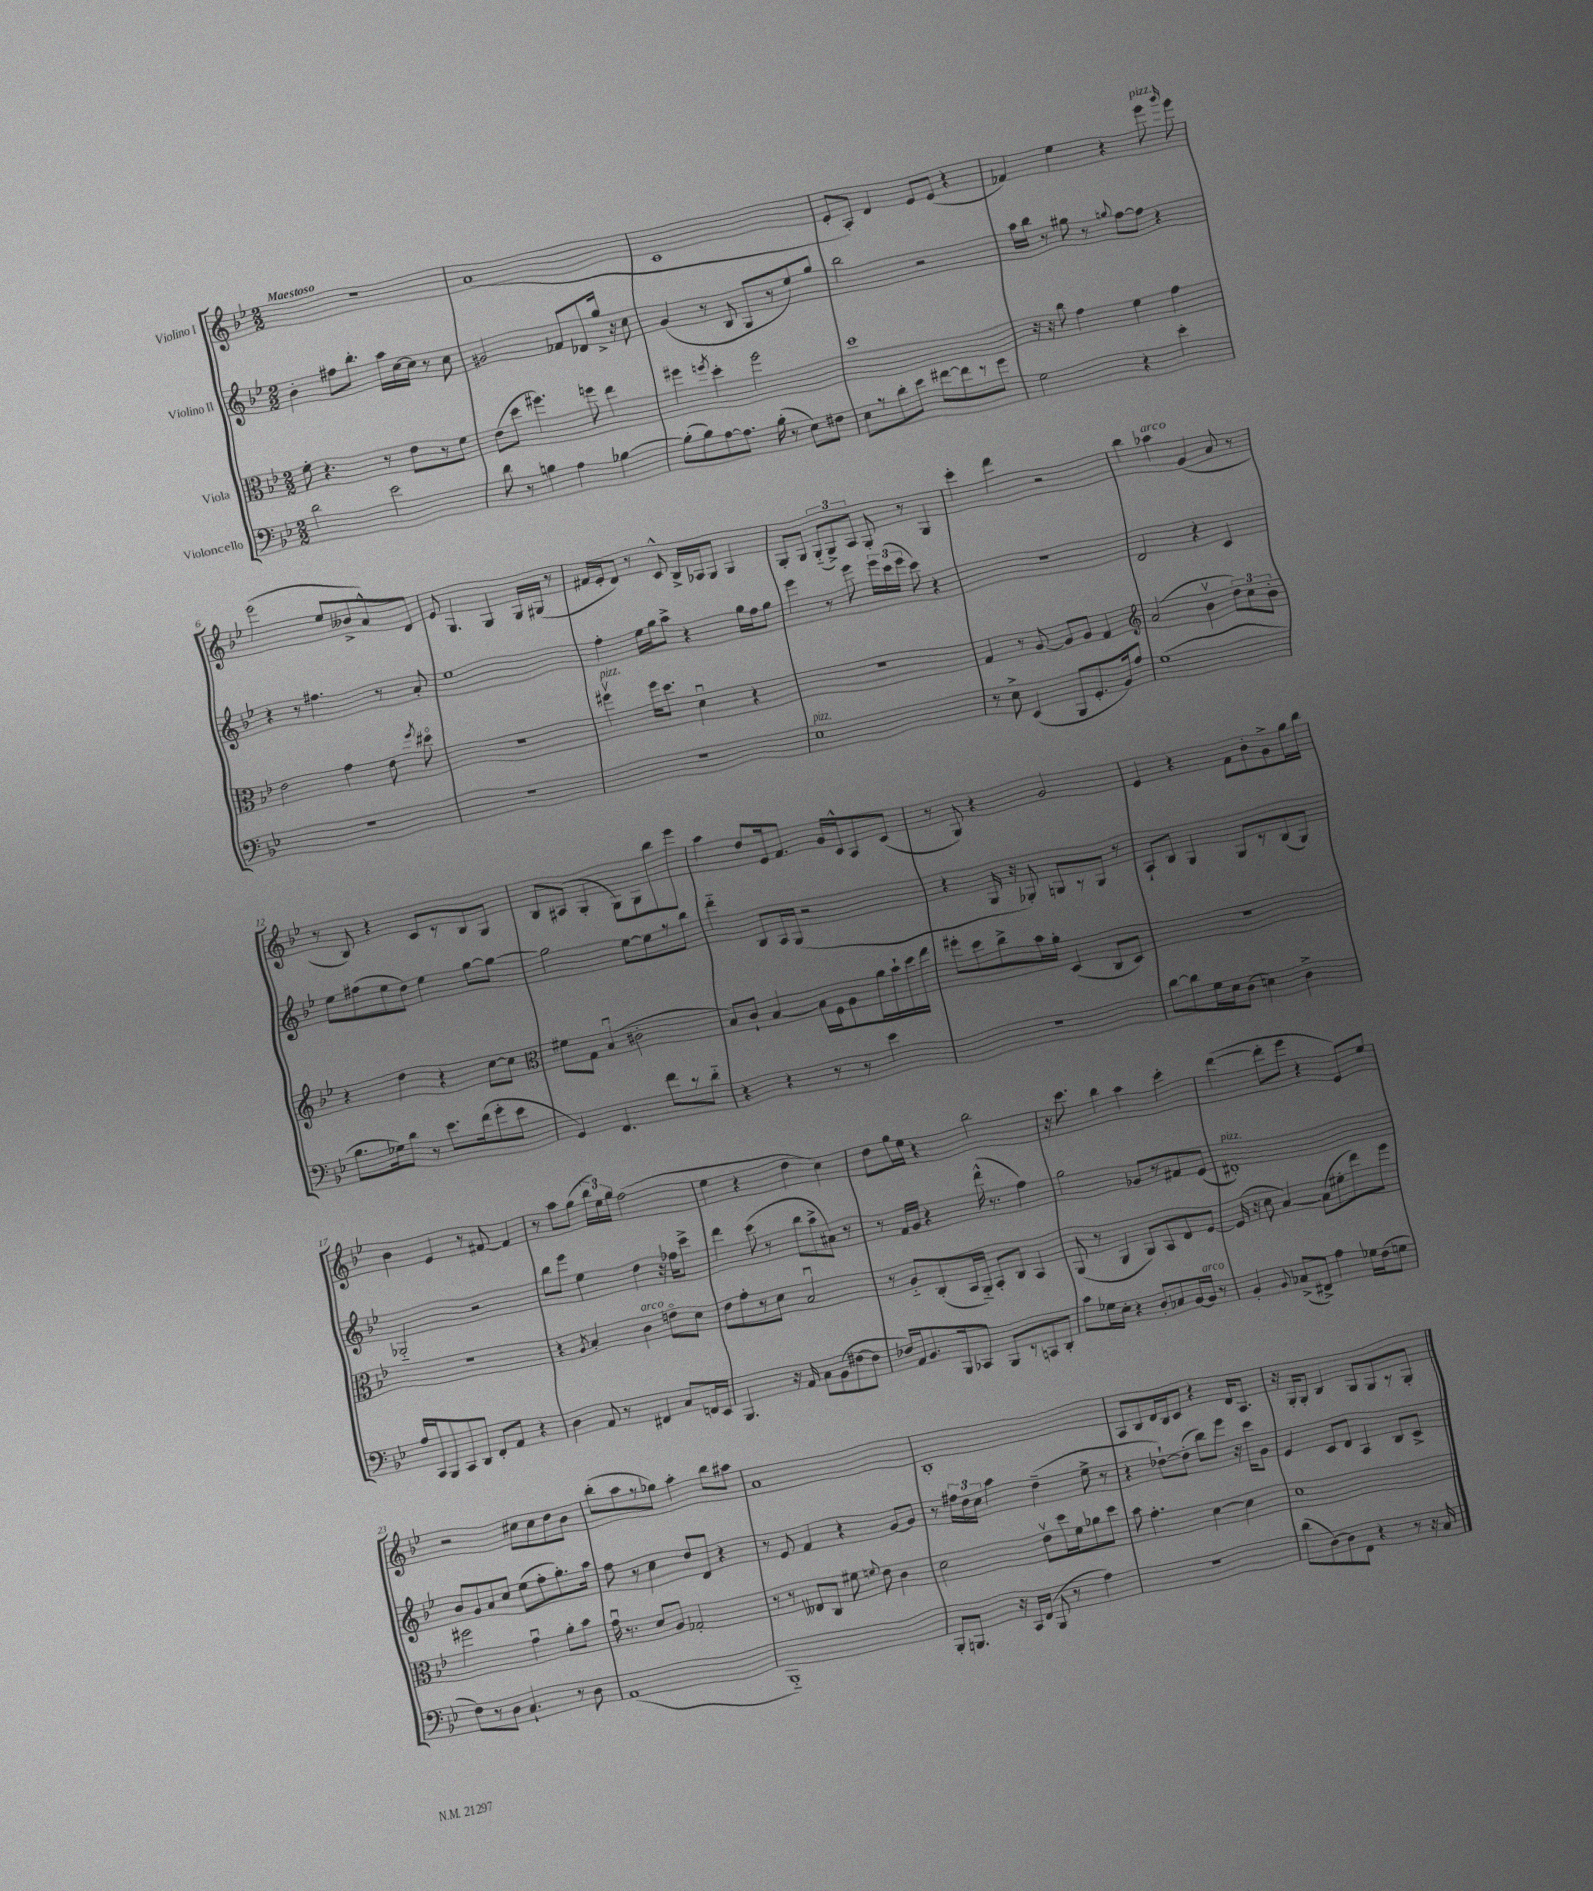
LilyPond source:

<<
\new StaffGroup <<
\new Staff = "s0" \with { instrumentName = "Violino I" } {
    \clef treble \key bes \major \numericTimeSignature \time 2/2 \tempo "Maestoso"
    \autoBeamOff r1 |
    a'1( |
    c'1 |
    ees'8[-. a8]-.) d'4 ees'8[ ees'8]( r4 |
    fes'4) ees''4 r4 ees'''8^\markup { \italic "pizz." } \grace { g'''16 } ees'''8 |
    ees'''2( ees''8[ beses'8-> a'8-^) d'8] |
    ees'8 g4. g4 g16[ gis16]( r8 |
    fis'16[ ees'16-. d'8]) r8 c'8-^ bes16[-> aes16 g8] g4 |
    g8[-. g8] \tuplet 3/2 { g8[-_( g8->) a8] } g8-. r8 g4 |
    c'''4-. d'''4 r2 |
    bes''4 aes''4^\markup { \italic "arco" } g'4( a'8 r8 |
    r8 bes8) r4 c'8[ r8 bes8 g8] |
    bes8[ ais8]( g4-. g8[) g8 bes''8 ees'''8] |
    a''4 d''8[ ees'16 f'8.] g'16[ c'16-^ a8 c'8]( |
    r8 g8) r4 g'2 |
    ees'4 r4 f'8[ bes'8-. g'8-> g''16 bes''16] |
    bes'4 ees'4 r8 fis'8~ fis'4 |
    r8 a''8[ g''8]( \tuplet 3/2 { bes''16[ ees''16) g''16] } f''2( |
    ees''4 r4 d''4 c''4) |
    d''8[ g''16 ees''16] r4 bes''2 |
    r16 c'''8. bes''4 a''4 c'''4-. |
    d'''4~( d'''8[-. ees'''8] r4 ees'8[) ees''8] |
    r2 cis''8[ cis''8 d''8 bes'8] |
    bes''8[-.( a''8 r8 ges''8]) a''4-. bes''8[ ais''8] |
    a'1 |
    bes1-. |
    a8[ bes8 d'16 bes16 c'8] r4 d'16[ a8.] |
    r16 g16[-. g8]-. bes4 g8[ g8 r8 g8]-. \bar "|." |
}
\new Staff = "s1" \with { instrumentName = "Violino II" } {
    \clef treble \key bes \major \numericTimeSignature \time 2/2
    \autoBeamOff bes'4-. fis''8[ bes''8.]-. a''16[ c''16~ c''16] r8 c''8 |
    gis'2 fes'8[ des'8 g''16]-> r16 c''8 |
    g'4( r8 bes8 g8[ r8 ees''8) g''8] |
    bes''2 r2 |
    a''16[ bes''16] r8 gis''8 r8 \appoggiatura { g''8 } f''8[~ f''8] r4 |
    r4 r8 fis''4. r8 a'8-. |
    ees''1 |
    f''4-. ees''16[ g''16 a''8]-> r4 g''16[ f''16 g''8] |
    ees'''4 r8 ees'''8 \tuplet 3/2 { ees'''16[ c'''16( ees'''16] } c'''8) r4 |
    R1 |
    d'2 r4 c'4 |
    ees''8[ fis''8( ees''8 d''8]) ees''4 g''8[~ g''8]~ |
    g''2 ees''8[~ ees''8 r8 bes''8] |
    d'''4-_ bes8[ a16 g16]( r2 |
    r4 g16 r16 ges8-.) g8[ r8 g8] r8 |
    a8[-! bes8] g4 g8[ r8 bes8( g8]) |
    ges2-_ r2 |
    bes''8[ ees'''8] ees''4 d''4 r16 fes''16[ c'''8]-> |
    d'''4 c'''8( r8 bes''8[ a''8-> ais'8]) r8 |
    r8 f'16[ g'16] r4 d'''16-^( r8. f''4) |
    g''2 ges'8[ r8 fis'8 ees'8]( |
    dis'1-.^\markup { \italic "pizz." }) |
    bes'8[ g'8 a'8 c''8] ees''8[( f''8-. g''8.-.) a''16] |
    f''8 r8 c''4 d''8[ d'8] r4 |
    r8 ees'8 f'4 r4 g'8[~ g'8] |
    r8 \tuplet 3/2 { fis''16[ d''16 c''16] } a''4 d''4--( ees''8-> r8 |
    r4 des''8[~-!) des''8]-.( bes''8[) ees'''8] r16 c'''16[ g'8] |
    ees'4 c'8[ d'8] a4 bes8[ c'8]-> \bar "|." |
}
\new Staff = "s2" \with { instrumentName = "Viola" } {
    \clef alto \key bes \major \numericTimeSignature \time 2/2
    \autoBeamOff f'8-. r4. r8 ees'8[ r8 f'8] |
    ees'8[( d''8] fis''4.) f''8 ees''4 |
    fis''4 \acciaccatura { f''8 } d''4-. f''2 |
    d''1 |
    r16 r16 c''8 g'4 f'4 g'4 |
    ees'2 g'4 ees'8 \acciaccatura { f''8 } dis''8\flageolet |
    r1 |
    fis''4\upbow^\markup { \italic "pizz." } fis''16[ d''8.] d'4\downbow r4 |
    R1 |
    g4 r8 a8~ a8[ a8] g4 |
    \clef treble a'2( bes'4\upbow \tuplet 3/2 { d''8[) c''8 bes'8]-. } |
    r4 d''4 r4 c''8[~ c''8] |
    \clef alto fis'8[ g8] bes4\downbow( cis'2-. |
    bes8[) c'8]-! bes4~ bes16[ f16 a8 a'16 bes'16-! d''16 ees''16] |
    fis''8[-. d''8 c''8-> bes'16 a'16]-. d4( c8[ d8]) |
    R1 |
    R1 |
    r4 \acciaccatura { a8 } bes4-. c'4^\markup { \italic "arco" } e'8[\flageolet d'8] |
    ees'8[ g'8-. r8 d'8] bes2\downbow |
    r8 a8[-_ c8-.( bes,16 a,16]-_) bes,8[-. c8] bes,4 |
    a,8( r8 a,4 a,8[) bes,8 ees8 f8]~ |
    f16( r16 d'8 bes4~) bes8[( fis'8-. ees''8) f''8] |
    fis''2 g'4\downbow a'8[-. bes'8] |
    g'16\downbow r8. d'8[ a8] ges2-. |
    r8 r8 eeses8[ c8] fis'8 \appoggiatura { f'8 } ees'8 c'4 |
    d'2 ees'8[\upbow d''16 f'16 aes'8 d''8] |
    bes'8 g'4.-. d'4~ d'4 |
    d'1 \bar "|." |
}
\new Staff = "s3" \with { instrumentName = "Violoncello" } {
    \clef bass \key bes \major \numericTimeSignature \time 2/2
    \autoBeamOff d'2 ees'2 |
    d'8 r8 b4 a4 bes4~ |
    bes8[-.( bes8) a8~ a8.] bes16-.( r8 ees8[) fis8] |
    ees8[ r8 d'8-. ees'8] fis'8[~ fis'8 r8 g'8] |
    g2 r4 ees'4-. |
    R1 |
    R1 |
    R1 |
    ees1^\markup { \italic "pizz." } |
    r8 ees8-> ees,4( bes,,8[ g,8.-. bes,16) a8] |
    g1( |
    bes8.[ ges16) d'8] r8 ees'8.[ f'16( g'8-. ees'8] |
    g,4) f,4. f'8[ r8 d'8]-_ |
    r4 r4 r8 r8 ees'4 |
    R1 |
    d'8[~ d'8 g16 ees16 d8]( e4) d4-> |
    a16[ c,16 bes,,8 c,8 d,8] f,8[-. a,8] r4 |
    d4 a,8 r8 fis,4 c8[ f,16 ees,16] |
    bes,,4. r16 a,16 c8[ bes,8( fis8~ fis8] |
    fes16[) a,16 bes,8. bes,,16 ces,8] bes,,8[ r8 c,8 d,8]-. |
    c'8[ ges16 ees16]-. r4 d8[-. ces8 bes,16~ bes,16]^\markup { \italic "arco" } r8 |
    bes,4-. \appoggiatura { bes,8 } ces8[->( fis,8]->) a4 ges16[ f16( g8] |
    f8[) r8 d8] c4.-! r8 d8 |
    a,1( |
    bes,,1-_) |
    bes,,8[-. b,,8.] r16 c,16[ f,16]( b,,8 r8 a4) |
    R1 |
    d'8[( d8~) d8 f,8] r4 r8 r16 c16 \bar "|." |
}
>>
>>
